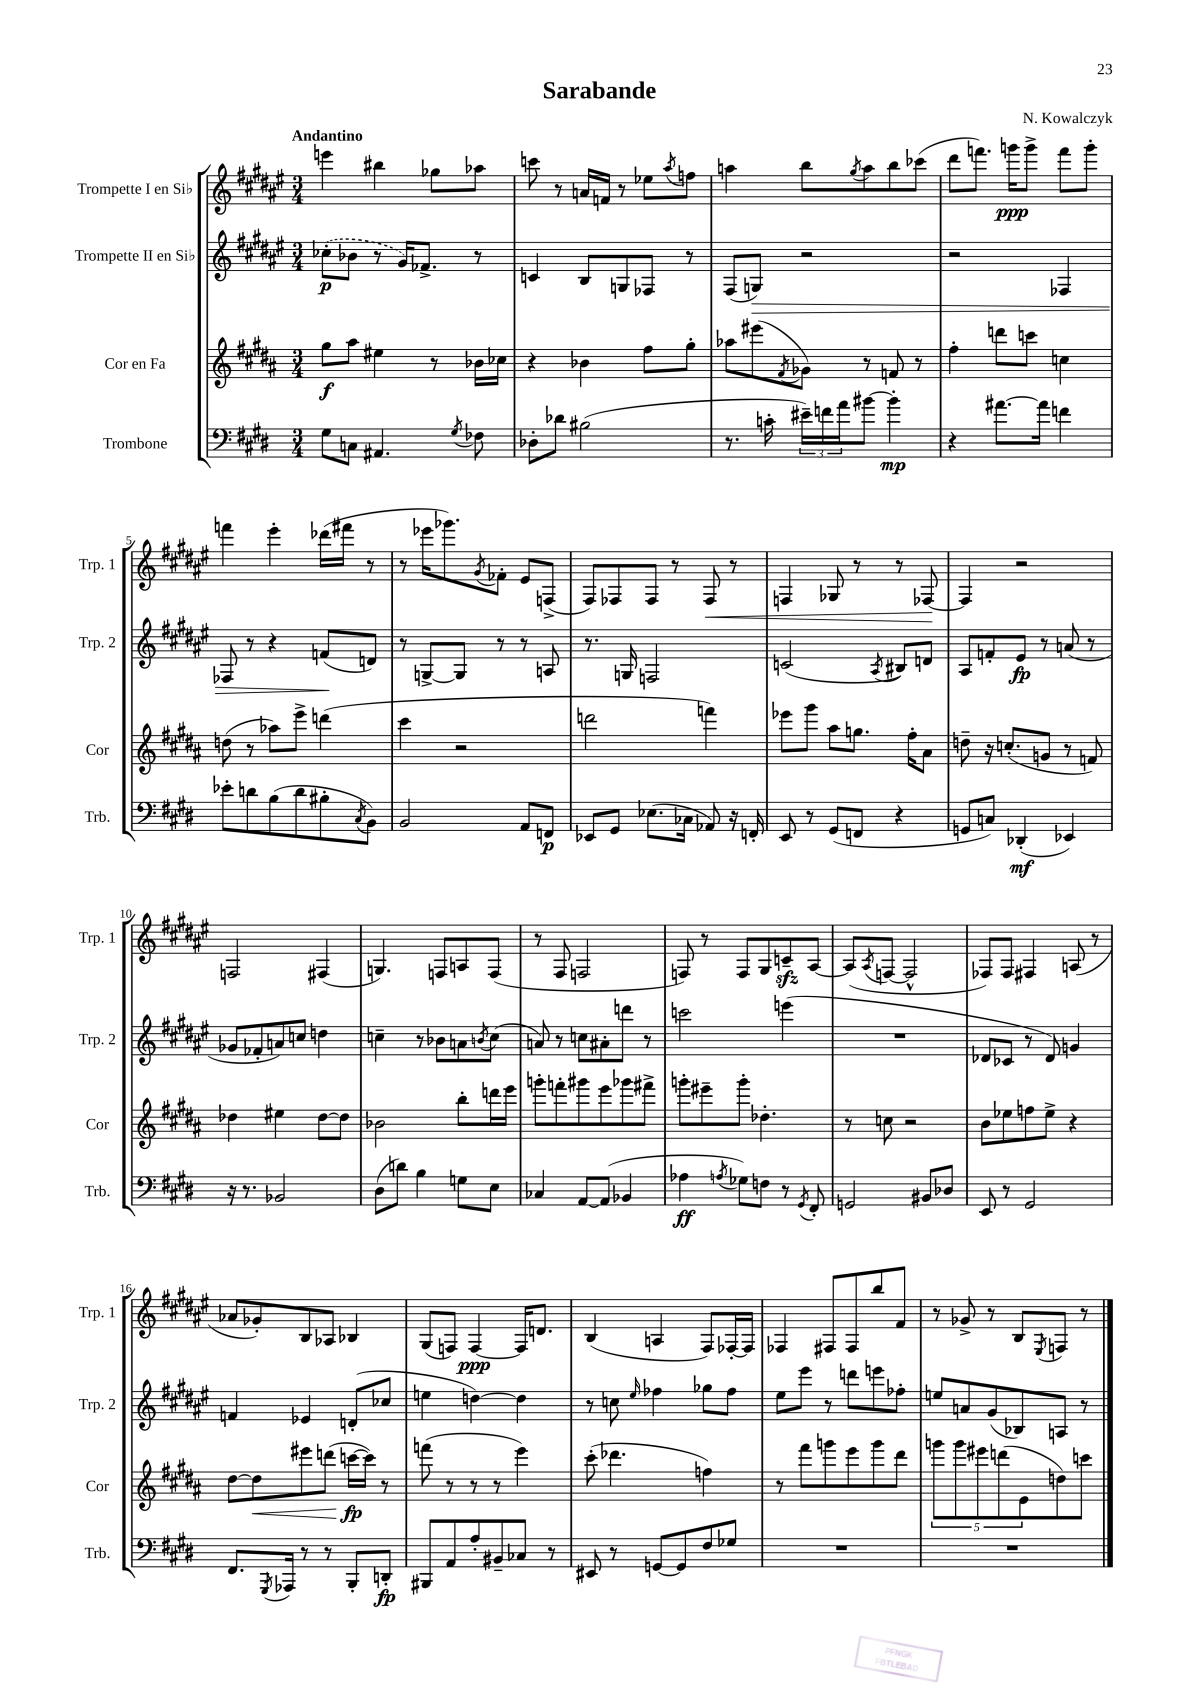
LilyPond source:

\header { title = "Sarabande" composer = "N. Kowalczyk" }
<<
\new StaffGroup <<
\new Staff = "s0" \with { instrumentName = "Trompette I en Sib" shortInstrumentName = "Trp. 1" } {
    \clef treble \key fis \major \numericTimeSignature \time 3/4 \tempo "Andantino"
    e'''4 bis''4 ges''8 aes''8 |
    c'''8 r8 a'16 f'16 r8 ees''8 \acciaccatura { ais''8 } f''8 |
    a''4 b''8 \acciaccatura { gis''8 } a''8 b''8 ces'''8( |
    dis'''8 f'''8.) g'''16\ppp g'''8-> f'''8 g'''8-. |
    f'''4 eis'''4-. des'''16( fis'''16 r8 |
    r8 ees'''16 ges'''8.) \acciaccatura { gis'8 } fes'8-. eis'8 f8->( |
    fis8) fes8 fes8 r8 fes8\< r8 |
    f4 ges8 r8 r8 fes8~\! |
    fes4 r2 |
    f2 fis4( |
    g4.) f8 a8 f8( |
    r8 fis8 f2 |
    f8) r8 f8 gis8 c'8--\sfz ais8~ |
    ais8( \acciaccatura { ais8 } f8~ f2-^ |
    fes8) fes8 fis4 a8( r8 |
    aes'8 ges'8-.) b8 aes8 bes4 |
    gis8( f8) f4~\ppp f16 d'8. |
    b4( a4 fis8) fes16~-. fes16 |
    fes4 fis8 fis8 b''8 fis'8 |
    r8 ges'8-> r8 b8 \acciaccatura { eis8 } f8 r8 \bar "|." |
}
\new Staff = "s1" \with { instrumentName = "Trompette II en Sib" shortInstrumentName = "Trp. 2" } {
    \clef treble \key fis \major \numericTimeSignature \time 3/4
    \once \slurDashed ces''8-.\p( bes'8 r8 gis'16) fes'8.-> r8 |
    c'4 b8 g8 fes8 r8 |
    fis8( g8\>) r2 |
    r2 fes4 |
    fes8 r8 r4 f'8\!( d'8) |
    r8 g8~-> g8 r8 r8 a8 |
    r8. g16 f2 |
    c'2( \acciaccatura { ais8 } bis8) d'8 |
    ais8 f'8-. eis'8\fp r8 a'8( r8 |
    ges'8 fes'8-. a'8) c''8 d''4 |
    c''4-- r8 bes'8 a'8 \acciaccatura { b'8 } c''8( |
    a'8) r8 c''8 ais'8-. d'''8 r8 |
    c'''2 e'''4( |
    R2. |
    des'8 ces'8 r8 des'8) g'4 |
    f'4 ees'4 d'8-.( ces''8 |
    e''4 d''4~) d''4 |
    r8 c''8 \grace { eis''16 } fes''4 ges''8 fes''8 |
    eis''8 eis'''8 r8 d'''8 e'''8 fes''8-. |
    e''8 a'8 gis'8( bes8) a8 r8 \bar "|." |
}
\new Staff = "s2" \with { instrumentName = "Cor en Fa" shortInstrumentName = "Cor" } {
    \clef treble \key b \major \numericTimeSignature \time 3/4
    gis''8\f ais''8 eis''4 r8 bes'16 ces''16 |
    r4 bes'4 fis''8 gis''8-. |
    aes''8 eis'''8( \acciaccatura { fis'8 } ges'8) r8 f'8 r8 |
    fis''4-. d'''8 c'''8 c''4 |
    d''8( r8 aes''8) e'''8-> d'''4( |
    cis'''4 r2 |
    d'''2 f'''4) |
    ees'''8 gis'''8 ais''8 g''8. fis''16-. ais'8 |
    d''8-- r16 c''8.-.( g'8 r8 f'8) |
    des''4 eis''4 des''8~ des''8 |
    bes'2 b''8-. d'''16 e'''16 |
    g'''8-. f'''8-. gis'''8 e'''8 ges'''8 fis'''8-> |
    g'''8-. eis'''8-- g'''8-. des''4.-. |
    r8 c''8 r2 |
    b'8 ees''8 f''8 ees''8-> r4 |
    dis''8~ dis''8\< eis'''8 d'''8( c'''16~\fp\! c'''16) r8 |
    f'''8( r8 r8 r8 e'''4) |
    cis'''8-.( des'''4. f''4) |
    r8 fis'''8 g'''8 e'''8 g'''8 dis'''8 |
    \tuplet 5/4 { g'''8 g'''8 eis'''8 d'''8( e'8 } d''8) c'''8 \bar "|." |
}
\new Staff = "s3" \with { instrumentName = "Trombone" shortInstrumentName = "Trb." } {
    \clef bass \key e \major \numericTimeSignature \time 3/4
    gis8 c8 ais,4. \acciaccatura { gis8 } fes8 |
    des8-. des'8 bis2( |
    r8. c'16-. \tuplet 3/2 { eis'16--) f'16 a'16 } bis'8~ bis'4-.\mp |
    r4 ais'8.~ ais'16 f'4 |
    ees'8-. d'8 b8( d'8 bis8-. \acciaccatura { cis8 } b,8) |
    b,2 a,8 f,8\p |
    ees,8 gis,8 ees8.( ces16 aes,8) r16 f,16-. |
    e,8 r8 gis,8( f,8 r4 |
    g,8 c8) des,4-.\mf( ees,4) |
    r16 r8. bes,2 |
    dis8( d'8) b4 g8 e8 |
    ces4 a,8~ a,8( bes,4 |
    aes4\ff \acciaccatura { a8 } ges8) f8 r8 \acciaccatura { gis,8 } fis,8-. |
    g,2 bis,8 des8 |
    e,8 r8 gis,2 |
    fis,8. \acciaccatura { gis,,8 } aes,,16 r8 r8 b,,8-. d,8-.\fp |
    bis,,8 a,8 a8-. bis,8-- ces8 r8 |
    eis,8 r8 g,8~ g,8 fis8 ges8 |
    R2. |
    R2. \bar "|." |
}
>>
>>
